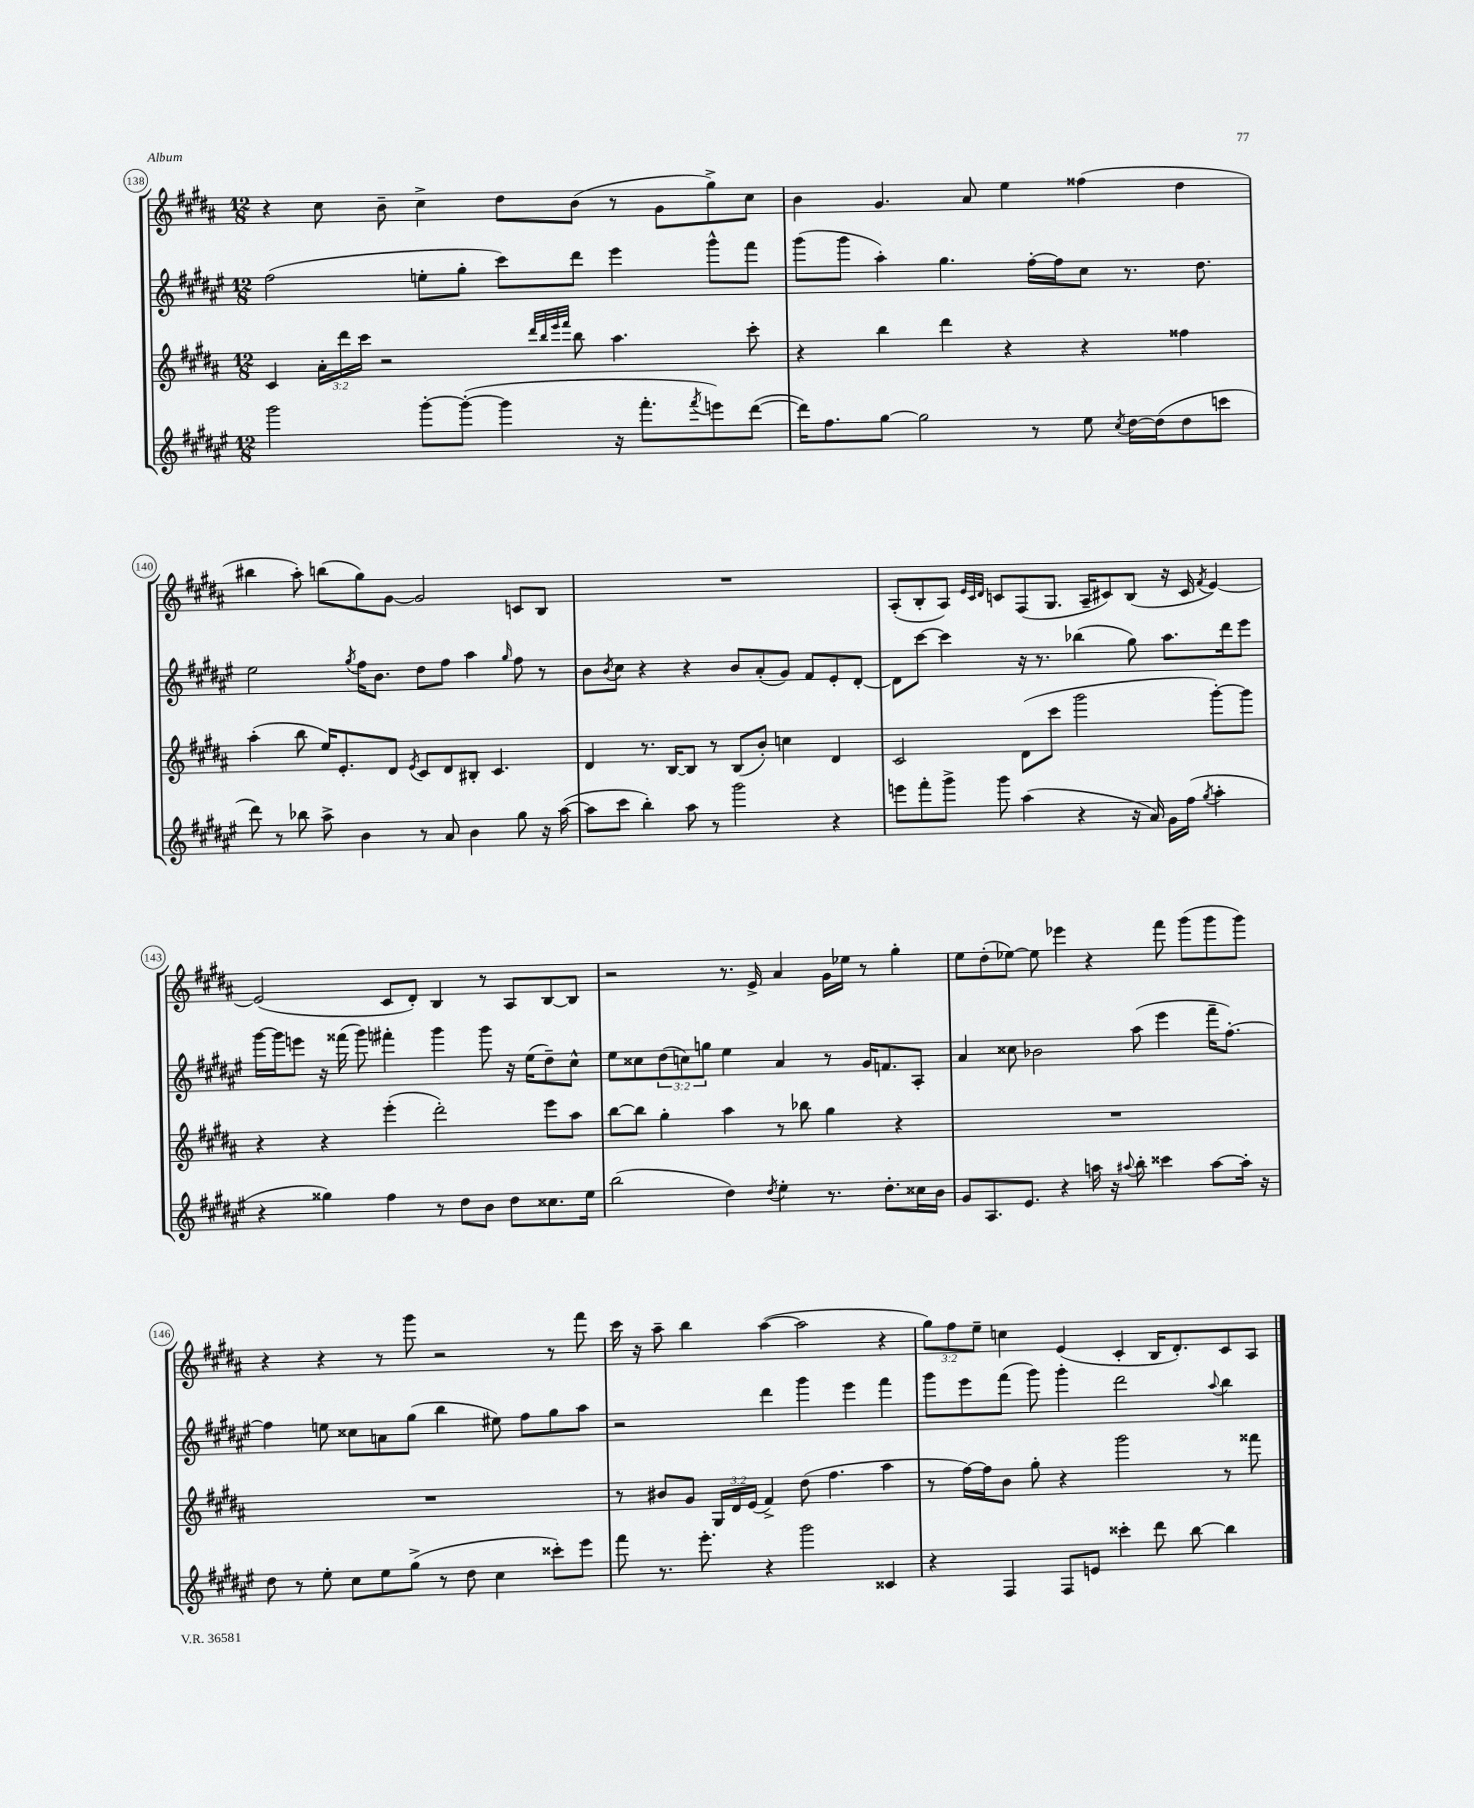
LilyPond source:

<<
\new StaffGroup <<
\new Staff = "s0" {
    \clef treble \key b \major \numericTimeSignature \time 12/8 \override Staff.TupletNumber.text = #tuplet-number::calc-fraction-text
    r4 cis''8 b'8-- cis''4-> dis''8 b'8( r8 gis'8 gis''8->) cis''8 |
    b'4 gis'4. ais'8 e''4 fisis''4( dis''4 |
    bis''4 ais''8-.) b''8( gis''8) gis'8~ gis'2 c'8 b8 |
    R1. |
    ais8-.( b8-. ais8) \grace { e'32 cis'32 dis'32 } c'8 fis8( gis8. ais16-- cis'8) b8( r16 cis'16 \acciaccatura { fis'8 } e'4~) |
    e'2( cis'8 dis'8-.) b4 r8 ais8 b8~ b8 |
    r2 r8. e'16-> ais'4 gis'16 ees''16 r8 gis''4-. |
    e''8 dis''8-.( ees''8~) ees''8 ees'''4 r4 fis'''8 gis'''8( gis'''8 gis'''8) |
    r4 r4 r8 gis'''8 r2 r8 fis'''8 |
    cis'''16 r16 ais''8-- b''4 ais''4~( ais''2 r4 |
    \tuplet 3/2 { gis''8) fis''8 e''8-- } c''4 e'4( cis'4-. b16 dis'8.-.) cis'8 ais8 \bar "|." |
}
\new Staff = "s1" {
    \clef treble \key fis \major \numericTimeSignature \time 12/8 \override Staff.TupletNumber.text = #tuplet-number::calc-fraction-text
    fis''2( e''8-. gis''8-. cis'''8) dis'''8 eis'''4 gis'''8-^ fis'''8 |
    gis'''8( gis'''8 ais''4-.) gis''4. fis''16~-. fis''16 cis''8 r8. dis''8. |
    eis''2 \acciaccatura { gis''8 } fis''16 b'8. dis''8 fis''8 ais''4 \grace { gis''16 } fis''8 r8 |
    b'8 \acciaccatura { b'8 } cis''8 r4 r4 b'8 ais'8-.( gis'8) fis'8 eis'8-. dis'8~-. |
    dis'8 cis'''8~ cis'''4 r16 r8. bes''4( gis''8) ais''8. dis'''16 eis'''8 |
    gis'''16~ gis'''16 e'''8 r16 fisis'''16( gis'''8) fis'''4-. gis'''4 gis'''8 r16 eis''16( dis''8--) cis''8-^ |
    eis''8 cisis''8 \tuplet 3/2 { dis''8( c''8) g''8 } eis''4 ais'4 r8 gis'16 f'8. ais8-. |
    ais'4 cisis''8 bes'2 ais''8( eis'''4 fis'''16-- fis''8.~-.) |
    fis''4 e''8 cisis''8 a'8 gis''8( b''4 eis''8) fis''8 gis''8 ais''8 |
    r2 dis'''4 gis'''4 eis'''4 fis'''4 |
    gis'''8 eis'''8 fis'''8( gis'''8) gis'''4-. dis'''2 \appoggiatura { ais''8 } b''4 \bar "|." |
}
\new Staff = "s2" {
    \clef treble \key b \major \numericTimeSignature \time 12/8 \override Staff.TupletNumber.text = #tuplet-number::calc-fraction-text
    cis'4 \tuplet 3/2 { ais'16-. dis'''16 cis'''16 } r2 \grace { dis'''32 b''32 e'''32 fis'''32 } b''8 ais''4. cis'''8-. |
    r4 b''4 dis'''4 r4 r4 fisis''4 |
    ais''4-.( b''8 e''16) e'8.-. dis'8 \acciaccatura { e'8 } cis'8 dis'8 bis8-. cis'4. |
    dis'4 r8. b16~ b8 r8 b8( b'8-.) c''4 dis'4 |
    cis'2 dis'8( cis'''8 gis'''2 gis'''8~-.) gis'''8 |
    r4 r4 e'''4-.( dis'''2-.) e'''8 ais''8 |
    b''8~ b''8 gis''4-. ais''4 r8 bes''8 gis''4 r4 |
    R1. |
    R1. |
    r8 bis'8 gis'8 \tuplet 3/2 { gis16 dis'16 e'16( } fis'4->) dis''8( fis''4. ais''4 |
    r8 fis''16~) fis''16 b'8 gis''8-. r4 gis'''2 r8 fisis'''8 \bar "|." |
}
\new Staff = "s3" {
    \clef treble \key fis \major \numericTimeSignature \time 12/8
    gis'''2 gis'''8~-. gis'''8~-.( gis'''4 r16 fis'''8.-. \acciaccatura { fis'''8 } e'''8) dis'''8~( |
    dis'''16) fis''8. gis''8~ gis''2 r8 eis''8 \acciaccatura { cis''8 } dis''16~ dis''16( dis''8 c'''8 |
    dis'''8) r8 bes''8 ais''8-> b'4 r8 ais'8 b'4 gis''8 r16 ais''16~( |
    ais''8 cis'''8 b''4-.) ais''8 r8 gis'''2 r4 |
    e'''8 fis'''8-. gis'''8-> gis'''8 ais''4( r4 r16 ais'16) gis'16 fis''16( \acciaccatura { gis''8 } ais''4-. |
    r4 gisis''4) fis''4 r8 dis''8 b'8 dis''8 cisis''8. eis''16 |
    b''2( dis''4) \acciaccatura { dis''8 } eis''4-. r8. dis''8.-. cisis''16 b'16 |
    gis'8 ais8. eis'8. r4 a''16 r16 \appoggiatura { ais''8 } b''8-. cisis'''4 ais''8~ ais''16-. r16 |
    dis''8 r8 eis''8-. cis''8 eis''8 gis''8->( r8 dis''8 cis''4 cisis'''8-.) eis'''8 |
    fis'''8 r8. eis'''8.-. r4 gis'''2 cisis'4 |
    r4 fis4 fis8 e'8 cisis'''4-. dis'''8 b''8~ b''4 \bar "|." |
}
>>
>>
\layout { \context { \Score currentBarNumber = #138 \override BarNumber.stencil = #(make-stencil-circler 0.1 0.3 ly:text-interface::print) } }
